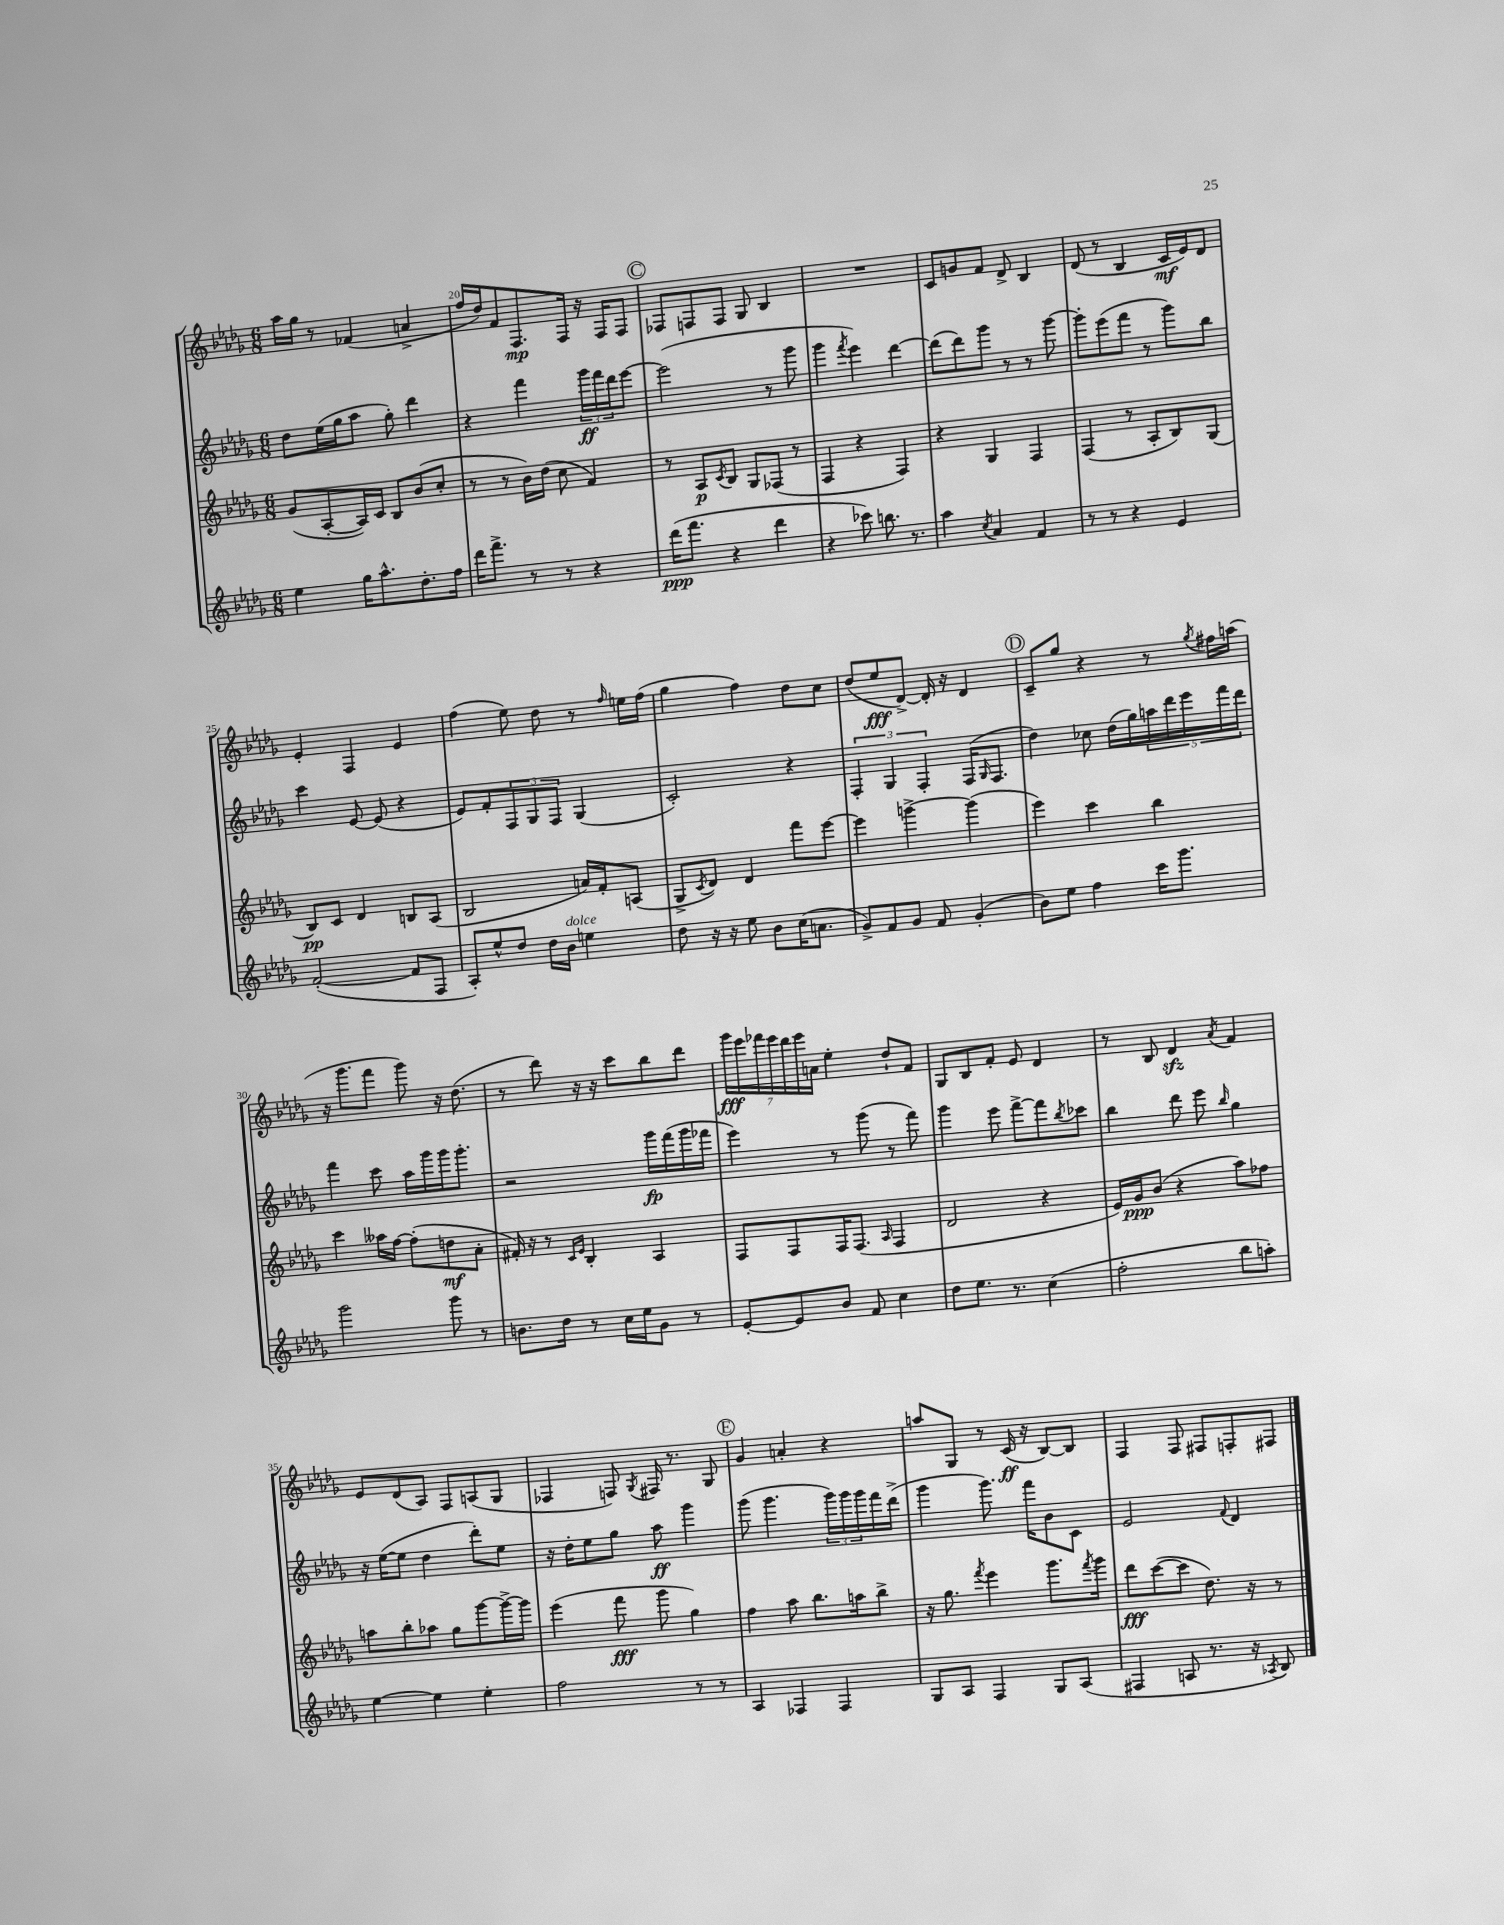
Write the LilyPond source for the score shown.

<<
\new StaffGroup <<
\new Staff = "s0" {
    \clef treble \key des \major \numericTimeSignature \time 6/8
    aes''16 ges''16 r8 fes'4( a'4-> |
    f''16 des''16) f'8 f8.\mp f16 r16 f16 f8 |
    \mark \markup { \circle "C" } fes8 f8 f8 ges8 bes4 |
    R2. |
    c'8 g'8 f'8 des'8-> bes4 |
    des'8( r8 bes4 c'16\mf ees'16) des'8 |
    ees'4-. f4 ees'4 |
    f''4( ees''8) des''8 r8 \grace { f''16 } e''16 f''16( |
    ges''4 f''4) des''8 c''8 |
    des''8( ees''8\fff des'8~->) des'16-. r16 des'4 |
    \mark \markup { \circle "D" } c'8-- ges''8 r4 r8 \acciaccatura { ges''8 } fis''16 a''16( |
    r16 ges'''8. f'''8 ges'''8) r16 des''8.( |
    r8 des'''8) r16 r16 c'''8 bes''8 des'''8 |
    \tuplet 7/4 { ges'''16\fff ees'''16 fes'''16 ees'''16 des'''16 ees'''16 a'16 } ees''4-. des''8-! f'8 |
    ges8 bes8 f'8-. ees'8 des'4 |
    r8 bes8 des'4\sfz \acciaccatura { aes'8 } f'4 |
    ees'8 des'8( aes8) f8 a8( ges8 |
    fes4 f8) \acciaccatura { ges8 } fis16 r8. ges8 |
    \mark \markup { \circle "E" } ges'4 a'4-. r4 |
    a''8 ges8 r8 c'16\ff( r16 bes8~) bes8 |
    f4 f8 fis8 f8-. fis8 \bar "|." |
}
\new Staff = "s1" {
    \clef treble \key des \major \numericTimeSignature \time 6/8
    des''8 ees''16( ges''16 aes''8 ges''8-.) des'''4 |
    r4 f'''4 \tuplet 3/2 { ges'''16\ff f'''16 des'''16 } ees'''8~ |
    \mark \markup { \circle "C" } ees'''2( r8 ges'''8 |
    ges'''4 \acciaccatura { f'''8 } ees'''4) des'''4~ |
    des'''8( des'''8) ges'''8 r8 r8 ges'''8~ |
    ges'''8-. ees'''8( f'''8 r8 ges'''8) bes''8 |
    c'''4 ees'8~ ees'8( r4 |
    ees'8) f'8-. \tuplet 3/2 { f8 ges8 f8 } ges4( |
    c'2-.) r4 |
    \tuplet 3/2 { f4-. ges4 f4-. } f16( \grace { ges16 } f8. |
    \mark \markup { \circle "D" } des''4) ces''8 des''16( ges''16) \tuplet 5/4 { a''16 des'''16 ees'''16 f'''16 des'''16 } |
    f'''4 c'''8 aes''16 ges'''16 ges'''16 ges'''8.-. |
    r2 ges'''16\fp f'''16( ges'''16 fes'''16 |
    ees'''4) r8 ges'''8( r8 f'''8) |
    ges'''4 ees'''8 f'''8~-> f'''8 \acciaccatura { bes''8 } ces'''8 |
    bes''4 des'''8 ees'''8 \grace { bes''16 } ges''4 |
    r16 ees''16~( ees''8 des''4 des'''8-.) ees''8 |
    r16 des''16-. ees''8 ges''8 aes''8\ff ges'''4 |
    \mark \markup { \circle "E" } ges'''8( ges'''4. \tuplet 3/2 { ges'''16) ges'''16 ges'''16 } f'''16 des'''16->( |
    ges'''4 ges'''8.) f'''16 bes'8 c'8 |
    ees'2 \appoggiatura { f'8 } des'4 \bar "|." |
}
\new Staff = "s2" {
    \clef treble \key des \major \numericTimeSignature \time 6/8
    ges'8( aes8~-. aes16) c'16 bes8 bes'8( c''8-. |
    r8 r8 bes'16) des''16( c''8 f'4) |
    \mark \markup { \circle "C" } r8 aes8\p \acciaccatura { c'8 } bes8 ges8 fes8( r8 |
    f4 r4 f4) |
    r4 ges4 f4 |
    f4( r8 aes8-. bes8) ges8( |
    bes8\pp) c'8 des'4 b8 aes8( |
    bes2 a'16) f'16-. a8( |
    ges8-> \acciaccatura { c'8 } des'8) des'4 f'''8 ees'''8~ |
    ees'''4 g'''4~-> g'''4( |
    \mark \markup { \circle "D" } ees'''4) c'''4 bes''4 |
    c'''4 aeses''16 f''16~ f''8-.( d''8\mf aes'8-. |
    fis'16-.) r16 r8 \grace { c'16 ees'16 } bes4-. aes4 |
    f8 f8 f16 f8.( \grace { aes16 } f4 |
    des'2 r4 |
    ees'16) ges'16\ppp bes'8( r4 aes''8) fes''8 |
    a''8 bes''8-. aes''8 ges''8 ges'''8~ ges'''16~-> ges'''16 |
    ees'''4( f'''8\fff ges'''8 ges''4) |
    \mark \markup { \circle "E" } f''4 aes''8 bes''8. a''16 bes''8-> |
    r16 ges''8. \acciaccatura { f'''8 } ees'''4 ges'''8. \acciaccatura { f'''8 } ges'''16 |
    des'''8\fff c'''8~( c'''8 des''8.) r16 r8 \bar "|." |
}
\new Staff = "s3" {
    \clef treble \key des \major \numericTimeSignature \time 6/8
    ees''4 ges''16 aes''8.-^ des''8.-. f''16 |
    des'''16 f'''8.-> r8 r8 r4 |
    \mark \markup { \circle "C" } des'''16\ppp( f'''8. r4 des'''4 |
    r4 ces'''8) b''8. r8. |
    aes''4 \acciaccatura { c''8 } aes'4 f'4 |
    r8 r8 r4 ees'4 |
    f'2~-.( f'8 f8 |
    aes8-.) ees''8-^ des''8 des''16 bes'16^\markup { \italic "dolce" } e''4 |
    des''8 r16 r16 ees''8 bes'8 c''16( a'8. |
    ges'8->) f'8 ges'8 f'8 ges'4-.( |
    \mark \markup { \circle "D" } bes'8) ees''8 f''4 c'''16 ges'''8. |
    ges'''2 ges'''8 r8 |
    b'8. des''16 r8 c''16 ees''16 ges'8 r8 |
    ees'8~-. ees'8 bes'8 f'8 c''4 |
    des''8 ees''8. r8. c''4( |
    f''2-. bes''8 a''8-.) |
    ees''4~ ees''4 ees''4-. |
    f''2 r8 r8 |
    \mark \markup { \circle "E" } aes4 fes4 fes4 |
    ges8 aes8 f4 ges8 aes8( |
    fis4 a8 r8. r16 \acciaccatura { aes8 } bes8) \bar "|." |
}
>>
>>
\layout { \context { \Score currentBarNumber = #19 \override BarNumber.break-visibility = ##(#f #t #t) barNumberVisibility = #(every-nth-bar-number-visible 5) } }
